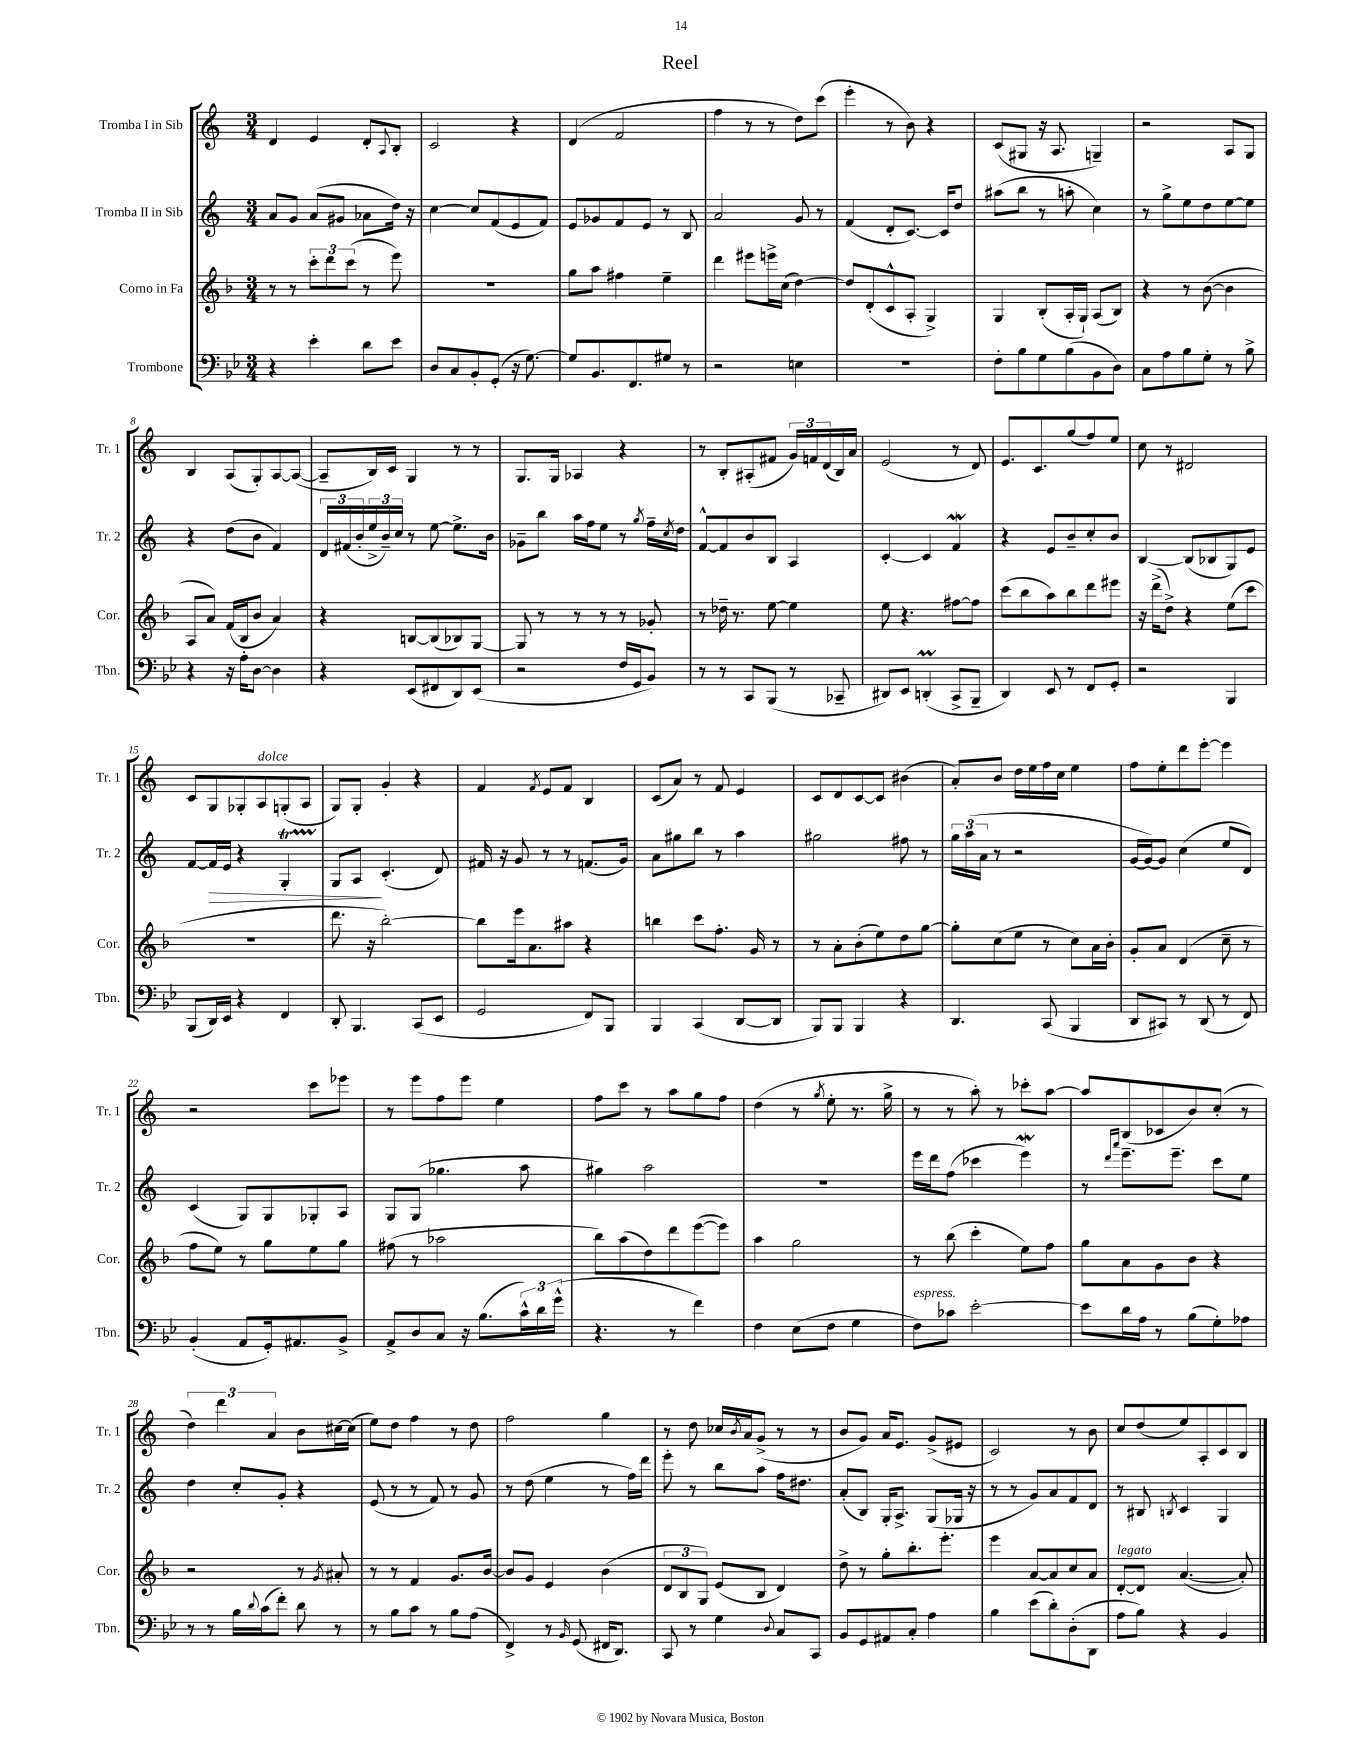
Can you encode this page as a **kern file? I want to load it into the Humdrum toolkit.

**kern	**kern	**kern	**kern
*staff4	*staff3	*staff2	*staff1
*clefF4	*clefG2	*clefG2	*clefG2
*k[b-e-]	*k[b-]	*k[]	*k[]
*M3/4	*M3/4	*M3/4	*M3/4
4r	8r	8a	4d
.	8r	8g	.
4e-'	12ccc'	(8a	4e
.	12ddd	.	.
.	.	8g#	.
.	(12ccc	.	.
8d	8r	8a-	8d'
.	.	.	8qqA
8e-	8eee)	16dd)	8B'
.	.	16r	.
=	=	=	=
8D	2.r	[4cc	2c
8C	.	.	.
8BB-'	.	8cc]	.
(8GG'	.	(8f	.
16r	.	8e	4r
[8.G)	.	.	.
.	.	8f)	.
=	=	=	=
8G]	8gg	8e	(4d
8.BB-	8aa	8g-	.
.	4ff#	8f	2f
8.FF	.	.	.
.	.	8e	.
8G#	4ee~	8r	.
8r	.	8B	.
=	=	=	=
2r	4ddd	2a	4ff
.	8eee#	.	8r
.	16eee^	.	8r
.	(16cc	.	.
4E	[4dd)	8g	8dd)
.	.	8r	(8ccc
=	=	=	=
2.r	8dd]	(4f	4eee'
.	(8d'	.	.
.	8c^^	8d'	8r
.	8A'	[8.c)	8b)
.	4G^)	.	4r
.	.	16c]	.
.	.	8dd	.
=	=	=	=
8F'	4G	(8aa#	(8c
8B-	.	8bb	8G#
8G	(8B-'	8r	16r
.	.	.	8.A
(8B-	16A'	8aa'	.
.	16G`)	.	.
8BB-	(8A	4cc)	4G~)
8D)	8B-)	.	.
=	=	=	=
8C	4r	8r	2r
8A	.	8gg^	.
8B-	8r	8ee	.
8G'	([8b-	8dd	.
8r	4b-]	[8ee	8A
8B-^	.	8ee]	8G
=	=	=	=
4r	8A	4r	4B
.	8a)	.	.
16r	(16f	(8dd	(8A
16A'	16B-	.	.
[8D	8b-	8b	8G')
4D]	4a)	4f)	[8A
.	.	.	(8A_
=	=	=	=
4r	4r	24d	8A~]
.	.	(24f#	.
.	.	24b'	.
.	.	24ee^	16B)
.	.	24b~)	.
.	.	.	16c
.	.	24cc	.
(8EE-	[8B	8r	4G
8FF#	(8B]	[8ee	.
8DD)	8B-)	8.ee^]	8r
(8EE-	[8G	.	8r
.	.	16b	.
=	=	=	=
2r	8G]	8g-~	8.G
.	8r	8bb	.
.	.	.	16G
.	8r	16aa	4A-
.	.	16ff	.
.	8r	8ee	.
16F	8r	8r	4r
16GG	.	.	.
.	.	8qgg	.
8BB-)	8g-'	16ff~	.
.	.	8qcc	.
.	.	16dd	.
=	=	=	=
8r	8r	[8f^^	8r
8r	16dd-~	8f]	8B'
.	8.r	.	.
8CC	.	8b	(8A#'
(8BBB-	[8ee	8B	8f#
8r	4ee]	4A	24g)
.	.	.	24f
.	.	.	(24d
8CC-~	.	.	16B)
.	.	.	16a
=	=	=	=
8DD#)	8ee	[4c'	(2e
8EE-	4.r	.	.
(4DD'	.	4c]	.
8CC^	[8ff#	4f	8r
8BBB-~	8ff#]	.	8d)
=	=	=	=
4DD)	(8ccc	4r	8.e
.	8bb-	.	.
.	.	.	8.c
8EE-	8aa)	8e	.
8r	8bb-	8b~	(8gg
8FF	8ddd	8cc'	8ff)
8GG'	8eee#	8b	8ee
=	=	=	=
2r	16r	[4B	8cc
.	(16ddd^	.	.
.	8dd^)	.	8r
.	4r	(8B]	2d#
.	.	8B-	.
4BBB-	(8ee	8G)	.
.	8ccc	8e	.
=	=	=	=
(8BBB-	2.r	[8f	8c
16DD)	.	16f]	8G
16EE-	.	16e	.
4r	.	4r	8G-'
.	.	.	8A
4FF	.	4G'	(8G'
.	.	.	8A
=	=	=	=
8DD'	8.ddd	8G	8G)
4.BBB-	.	8A	8G'
.	16r	.	.
.	[2bb-')	(4.c'	4g'
(8CC	.	.	4r
8EE-	.	8d)	.
=	=	=	=
2GG	8bb-]	16f#	4f
.	.	16r	.
.	16eee	8g	.
.	8.a	.	.
.	.	.	8qf
.	.	8r	8e
.	8aa#	8r	8f
8FF)	4r	(8.f	4B
8BBB-	.	.	.
.	.	16g)	.
=	=	=	=
4BBB-	4bb	8a	(8c
.	.	8gg#	8a)
(4CC	8ccc	8bb	8r
.	8.ff'	8r	8f
[8DD	.	4aa	4e
.	16g	.	.
8DD]	8r	.	.
=	=	=	=
8BBB-)	8r	2gg#	8c
8BBB-	8a'	.	8d
4BBB-	(8b-'	.	[8c
.	8ee)	.	8c]
4r	8dd	8ff#	(4b#
.	[8gg	8r	.
=	=	=	=
4.DD	8gg']	24gg	8a')
.	.	(24aa	.
.	.	24a	.
.	(8cc	8r	8b
.	8ee	2r	16dd
.	.	.	16ee
(8CC	8r	.	16ff
.	.	.	16cc
4BBB-	8cc)	.	4ee
.	16a	.	.
.	16b-'	.	.
=	=	=	=
8DD	8g'	[16g	8ff
.	.	16g_)	.
8CC#)	8a	8g]	8ee'
8r	(4d	(4cc	8ddd
(8DD	.	.	[8eee'
8r	8cc~	8ee	4eee]
8FF)	8r	8d)	.
=	=	=	=
(4BB-'	8ff	(4c	2r
.	8ee)	.	.
8AA	8r	8G)	.
16GG')	8gg	8G	.
8.AA#	.	.	.
.	8ee	8G-'	8ccc
8BB-^	8gg	8A	8eee-
=	=	=	=
8AA^	(8ff#	8G	8r
8D	8r	(8G	8eee
8C	2aa-	4.gg-	8ff
16r	.	.	8eee
(8.B-	.	.	.
.	.	.	4ee
24c^^)	.	8aa	.
24d	.	.	.
(24g^^	.	.	.
=	=	=	=
4.r	8bb-)	4gg#)	8ff
.	(8aa	.	8ccc
.	8dd)	2aa	8r
8r	8ddd	.	8aa
4f)	([8eee	.	8gg
.	8eee])	.	8ff
=	=	=	=
4F	4aa	2.r	(4dd
(8E-	2gg	.	8r
.	.	.	8qgg
8F	.	.	8ee'
4G	.	.	8.r
.	.	.	16gg^
=	=	=	=
8F)	8r	16eee	8r
.	.	16ddd	.
8c-	(8bb-	(8ff	8r
[2e-'	4ccc'	4ccc-	8aa')
.	.	.	8r
.	8ee)	4eee)	8ccc-'
.	8ff	.	[8aa
=	=	=	=
8e-]	8gg	8r	8aa]
.	.	16qqddd	.
.	.	16qqaaa	.
16d	8a	8.eee~	(8B
16A	.	.	.
8r	8g	.	8c-
.	.	8.eee~	.
(8B-	8b-	.	8b)
8G')	4r	8ccc	(8cc'
8A-	.	8ee	8r
=	=	=	=
8r	2r	4dd	6dd)
8r	.	.	.
.	.	.	6ddd
16B-	.	8cc'	.
8qqd	.	.	.
(16c	.	.	.
.	.	.	6a
8f')	.	8g'	.
8d	8r	4r	8b
.	8qg	.	.
8r	8a#'	.	[16cc#
.	.	.	(16cc#]
=	=	=	=
8r	8r	(8e	8ee)
8B-	8r	8r	8dd
8c	4f	8r	4ff
8r	.	8f)	.
8B-	8.g	8r	8r
(8A	.	8g	8dd
.	[16b-	.	.
=	=	=	=
4FF^)	8b-]	8r	2ff
.	8g	(8dd	.
8r	4e	4ee	.
16qqBB-	.	.	.
(8GG	.	.	.
16FF#	(4b-	8r	4gg
8.DD)	.	.	.
.	.	16ff)	.
.	.	16ddd	.
=	=	=	=
8CC	12d	8eee'	8r
.	12B-	.	.
8r	.	8r	8dd
.	12G)	.	.
4G	(8e	8bb	16cc-
.	.	.	8qb
.	.	.	16a
.	8B-	8aa	(8g^
8qqD	.	.	.
8C	4d)	16ff	8r
.	.	8.dd#	.
8CC	.	.	8r
=	=	=	=
8BB-	8dd^	(8a'	8b
8GG	8r	8B)	8g)
8AA#	8gg'	16G'	16a
.	.	8.A^	8.e
8C'	8.bb-'	.	.
4A	.	(8G	(8g^
.	8.eee'	.	.
.	.	16G-	8e#
.	.	16r	.
=	=	=	=
4B-	4eee	8r	2c)
.	.	8r	.
(8e-	[8a	8g)	.
8d')	8a]	8a	.
(8D'	8cc	8f	8r
8DD	8a	8d	8b
=	=	=	=
8A	[8d'	8r	8cc
8B-)	8d]	8B#	(8dd
.	.	8qB	.
4r	([4.a	4c	8ee)
.	.	.	8A'
4BB-	.	4G	8c
.	8a'])	.	8B
==	==	==	==
*-	*-	*-	*-
